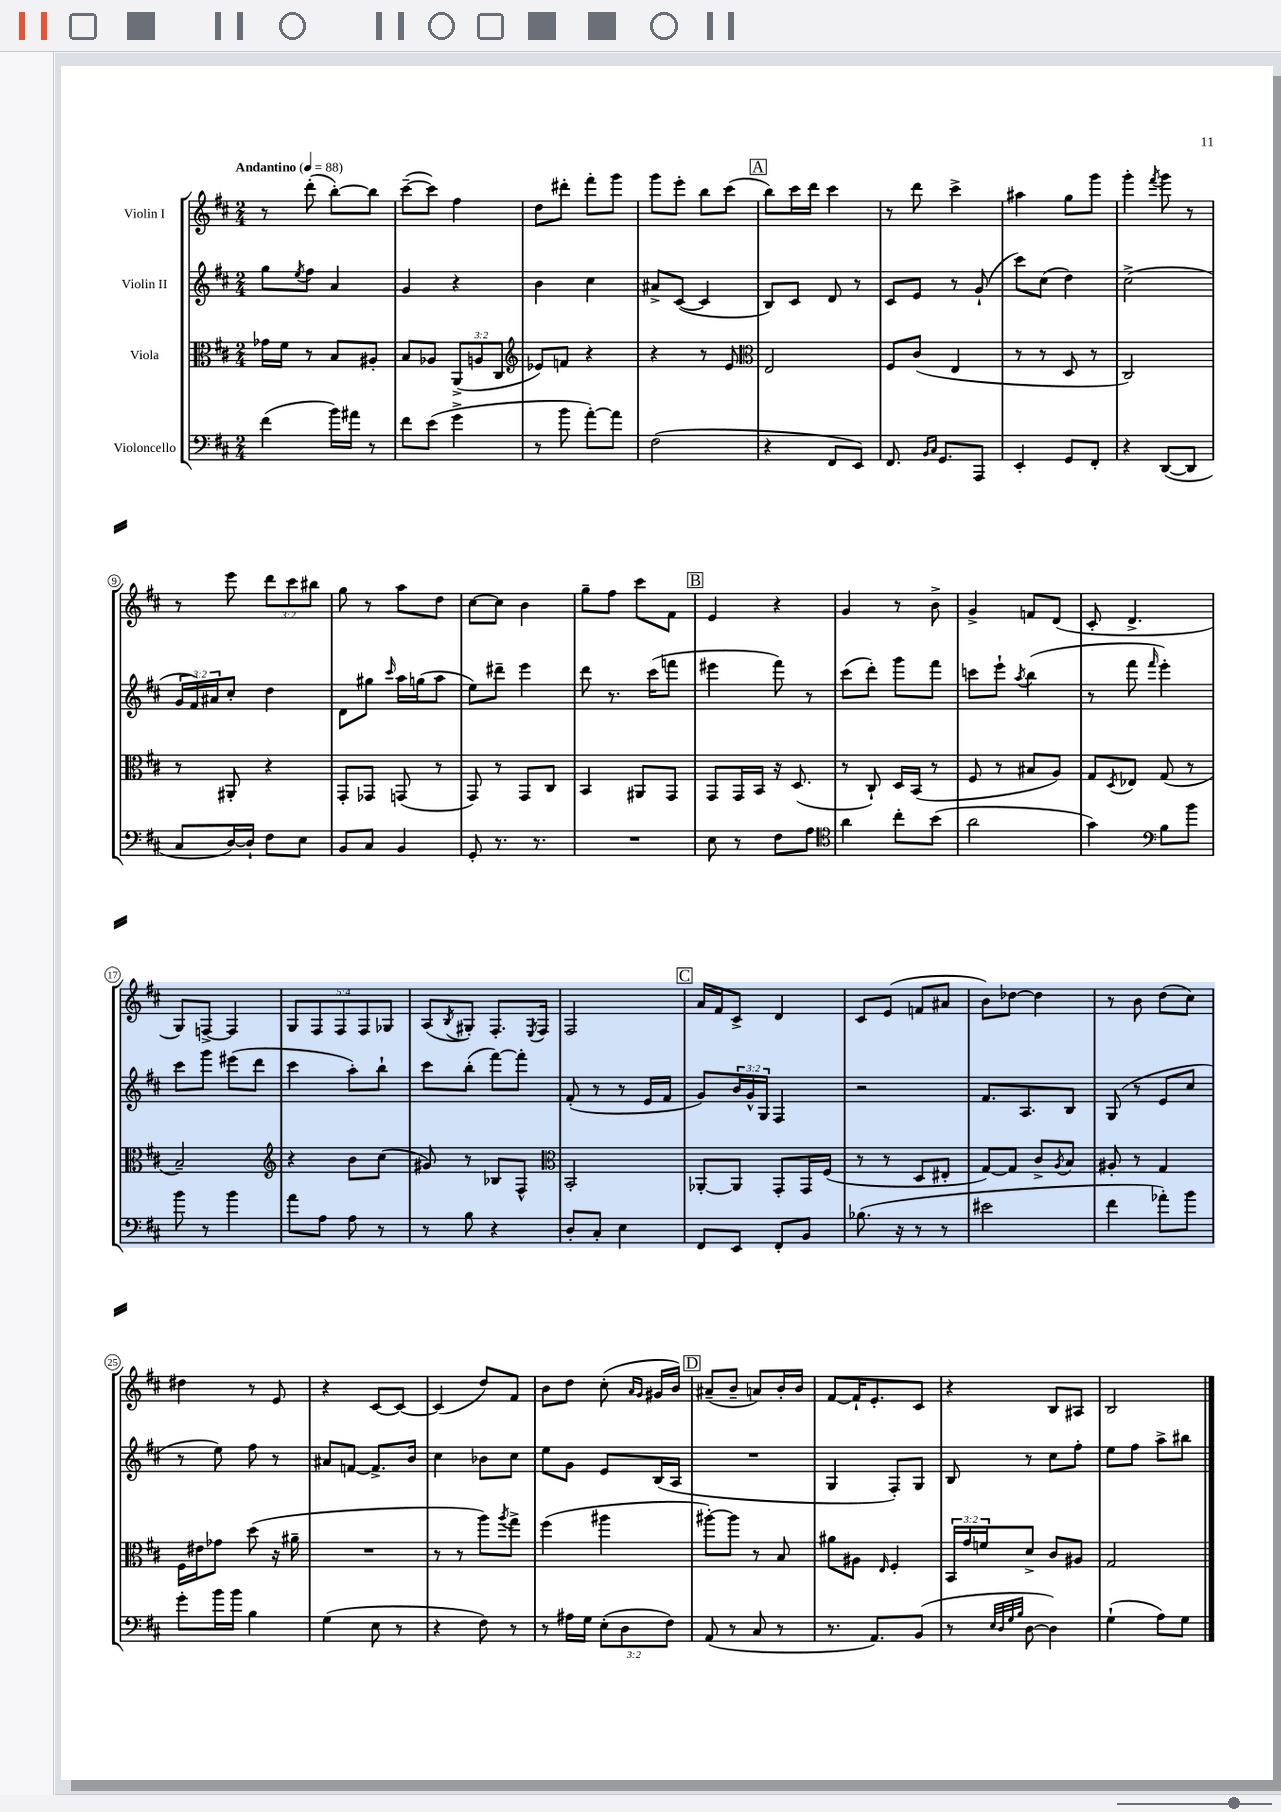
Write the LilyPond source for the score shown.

<<
\new StaffGroup <<
\new Staff = "s0" \with { instrumentName = "Violin I" } {
    \clef treble \key d \major \numericTimeSignature \time 2/4 \override Staff.TupletNumber.text = #tuplet-number::calc-fraction-text \tempo "Andantino" 4 = 88
    r8 d'''8-.( b''8~-.) b''8 |
    cis'''8~--( cis'''8) fis''4 |
    d''8 dis'''8-. fis'''8-. g'''8 |
    g'''8 e'''8-. b''8 cis'''8( |
    \mark \markup { \box "A" } b''8) cis'''16 d'''16 cis'''4 |
    r8 d'''8 cis'''4-> |
    ais''4 g''8 g'''8 |
    g'''4-. \acciaccatura { fis'''8 } g'''8 r8 |
    r8 e'''8 \tuplet 3/2 { d'''8 cis'''8 bis''8 } |
    g''8 r8 a''8 d''8 |
    cis''8~ cis''8 b'4 |
    g''8-- fis''8 cis'''8 fis'8 |
    \mark \markup { \box "B" } e'4 r4 |
    g'4 r8 b'8-> |
    g'4-> f'8 d'8( |
    cis'8-. d'4.-> |
    g8) f8~-> f4 |
    \tuplet 5/4 { g8 fis8 fis8 fis8 ges8 } |
    a8( \acciaccatura { b8 } gis8-.) fis8.-. \acciaccatura { e8 } fis16 |
    fis2 |
    \mark \markup { \box "C" } a'16 fis'16 cis'8-> d'4 |
    cis'8 e'8( f'8 ais'8 |
    b'8) des''8~ des''4 |
    r8 b'8 d''8( cis''8) |
    dis''4 r8 e'8 |
    r4 cis'8~ cis'8~ |
    cis'4( d''8) fis'8 |
    b'8 d''8 cis''8-.( \grace { a'16 g'16 } gis'16 b'16) |
    \mark \markup { \box "D" } ais'8--( b'8-- a'8) b'16-. b'16 |
    fis'8~ fis'16-! e'8.-. cis'8 |
    r4 b8 ais8 |
    b2 \bar "|." |
}
\new Staff = "s1" \with { instrumentName = "Violin II" } {
    \clef treble \key d \major \numericTimeSignature \time 2/4 \override Staff.TupletNumber.text = #tuplet-number::calc-fraction-text
    g''8 \acciaccatura { e''8 } fis''8 a'4 |
    g'4 r4 |
    b'4 cis''4 |
    ais'8-> cis'8~( cis'4 |
    \mark \markup { \box "A" } b8) cis'8 d'8 r8 |
    cis'8 e'8 r8 g'8-!( |
    cis'''8) cis''8( d''4) |
    cis''2->( |
    \tuplet 3/2 { g'16 fis'16) ais'16 } cis''8-. d''4 |
    d'8 gis''8 \grace { cis'''16 } a''16 g''16( a''8 |
    e''8) dis'''8-- e'''4 |
    d'''8 r8. cis'''16( f'''8 |
    \mark \markup { \box "B" } eis'''4 fis'''8) r8 |
    cis'''8( d'''8-.) g'''8 fis'''8 |
    c'''8 e'''8-! \acciaccatura { a''8 } b''4( |
    r8 fis'''8 \grace { fis'''16 } e'''4-.) |
    cis'''8 g'''8 eis'''8( d'''8 |
    cis'''4 a''8-.) b''8-! |
    cis'''8 b''8-.( fis'''8~) fis'''8-. |
    fis'8-.( r8 r8 e'16 fis'16 |
    \mark \markup { \box "C" } g'8) \tuplet 3/2 { b'16 g'16-^ g16 } fis4 |
    r2 |
    fis'8. a8. b8 |
    g8( r8 e'8 cis''8 |
    r8 e''8) fis''8 r8 |
    ais'8 f'8~ f'8.-> b'16 |
    cis''4 bes'8 cis''8 |
    e''8 g'8 e'8 b16( a16 |
    \mark \markup { \box "D" } R2 |
    g4 fis8-.) g8 |
    b8 r8 cis''8 fis''8-. |
    e''8 fis''8 a''8-> bis''8 \bar "|." |
}
\new Staff = "s2" \with { instrumentName = "Viola" } {
    \clef alto \key d \major \numericTimeSignature \time 2/4 \override Staff.TupletNumber.text = #tuplet-number::calc-fraction-text
    ges'16 fis'16 r8 b8 ais8-. |
    b8 aes8 \tuplet 3/2 { a,8->( a8 cis8 } |
    \clef treble ees'8) f'8 r4 |
    r4 r8 e'8 |
    \mark \markup { \box "A" } \clef alto e2 |
    fis8 cis'8( e4 |
    r8 r8 d8 r8 |
    cis2) |
    r8 ais,8-. r4 |
    g,8-. ges,8 g,8( r8 |
    g,8) r8 g,8 cis8 |
    b,4 ais,8 g,8 |
    \mark \markup { \box "B" } g,8 g,16 b,16 r16 d8.( |
    r8 cis8-!) d16 b,16( r8 |
    fis8 r8 bis8 a8) |
    g8 \acciaccatura { d8 } ees8 g8( r8 |
    b2--) |
    \clef treble r4 b'8 cis''8( |
    gis'8) r8 bes8 fis8-^ |
    \clef alto b,2-. |
    \mark \markup { \box "C" } aes,8~-. aes,8 g,8-. g,16 fis16( |
    r8 r8 d8 eis8-. |
    g8~) g8 cis'8-> \acciaccatura { a8 } b8 |
    ais8-. r8 g4 |
    fis16 eis'16 ges'8 d''8( r16 ais'16-- |
    R2 |
    r8 r8 a''8) \acciaccatura { a''8 } g''8-> |
    fis''4( ais''4 |
    \mark \markup { \box "D" } ais''8~-.) ais''8 r8 b8 |
    ais'8 ais8 \grace { e16 } fis4-. |
    \tuplet 3/2 { b,16 g'16 f'16 } d'8-> cis'8 ais8 |
    g2 \bar "|." |
}
\new Staff = "s3" \with { instrumentName = "Violoncello" } {
    \clef bass \key d \major \numericTimeSignature \time 2/4 \override Staff.TupletNumber.text = #tuplet-number::calc-fraction-text
    fis'4( b'16) ais'16 r8 |
    fis'8 e'8( g'4-> |
    r8 b'8 a'8~-.) a'8 |
    fis2( |
    \mark \markup { \box "A" } r4 fis,8 e,8) |
    fis,8. \grace { b,16 cis16 } g,8. a,,8 |
    e,4-. g,8 fis,8-. |
    r4 d,8~( d,8 |
    cis8 d16~) d16-! fis8 e8 |
    b,8 cis8 b,4 |
    g,8-. r8. r8. |
    R2 |
    \mark \markup { \box "B" } e8 r8 fis8 a8 |
    \clef tenor a'4 cis''8-. b'8( |
    a'2 |
    g'4) \clef bass b8 b'8 |
    b'8 r8 b'4 |
    a'8 a8 a8 r8 |
    r8 b8 r4 |
    d8-. cis8-. e4 |
    \mark \markup { \box "C" } fis,8 e,8 fis,8-. b,8 |
    bes8.( r16 r8 r8 |
    eis'2 |
    fis'4 aes'8-.) b'8 |
    g'8-. b'16 b'16 b4 |
    g4( e8 r8 |
    r4 fis8) r8 |
    r8 ais16 g16 \tuplet 3/2 { e8-.( d8 fis8) } |
    \mark \markup { \box "D" } a,8( r8 cis8 r8 |
    r8. a,8.) b,8( |
    r8 \grace { e32 d32 g32 b32 } d8~ d4) |
    g4-!( a8) g8 \bar "|." |
}
>>
>>
\layout { \context { \Score \override BarNumber.stencil = #(make-stencil-circler 0.1 0.3 ly:text-interface::print) } }
